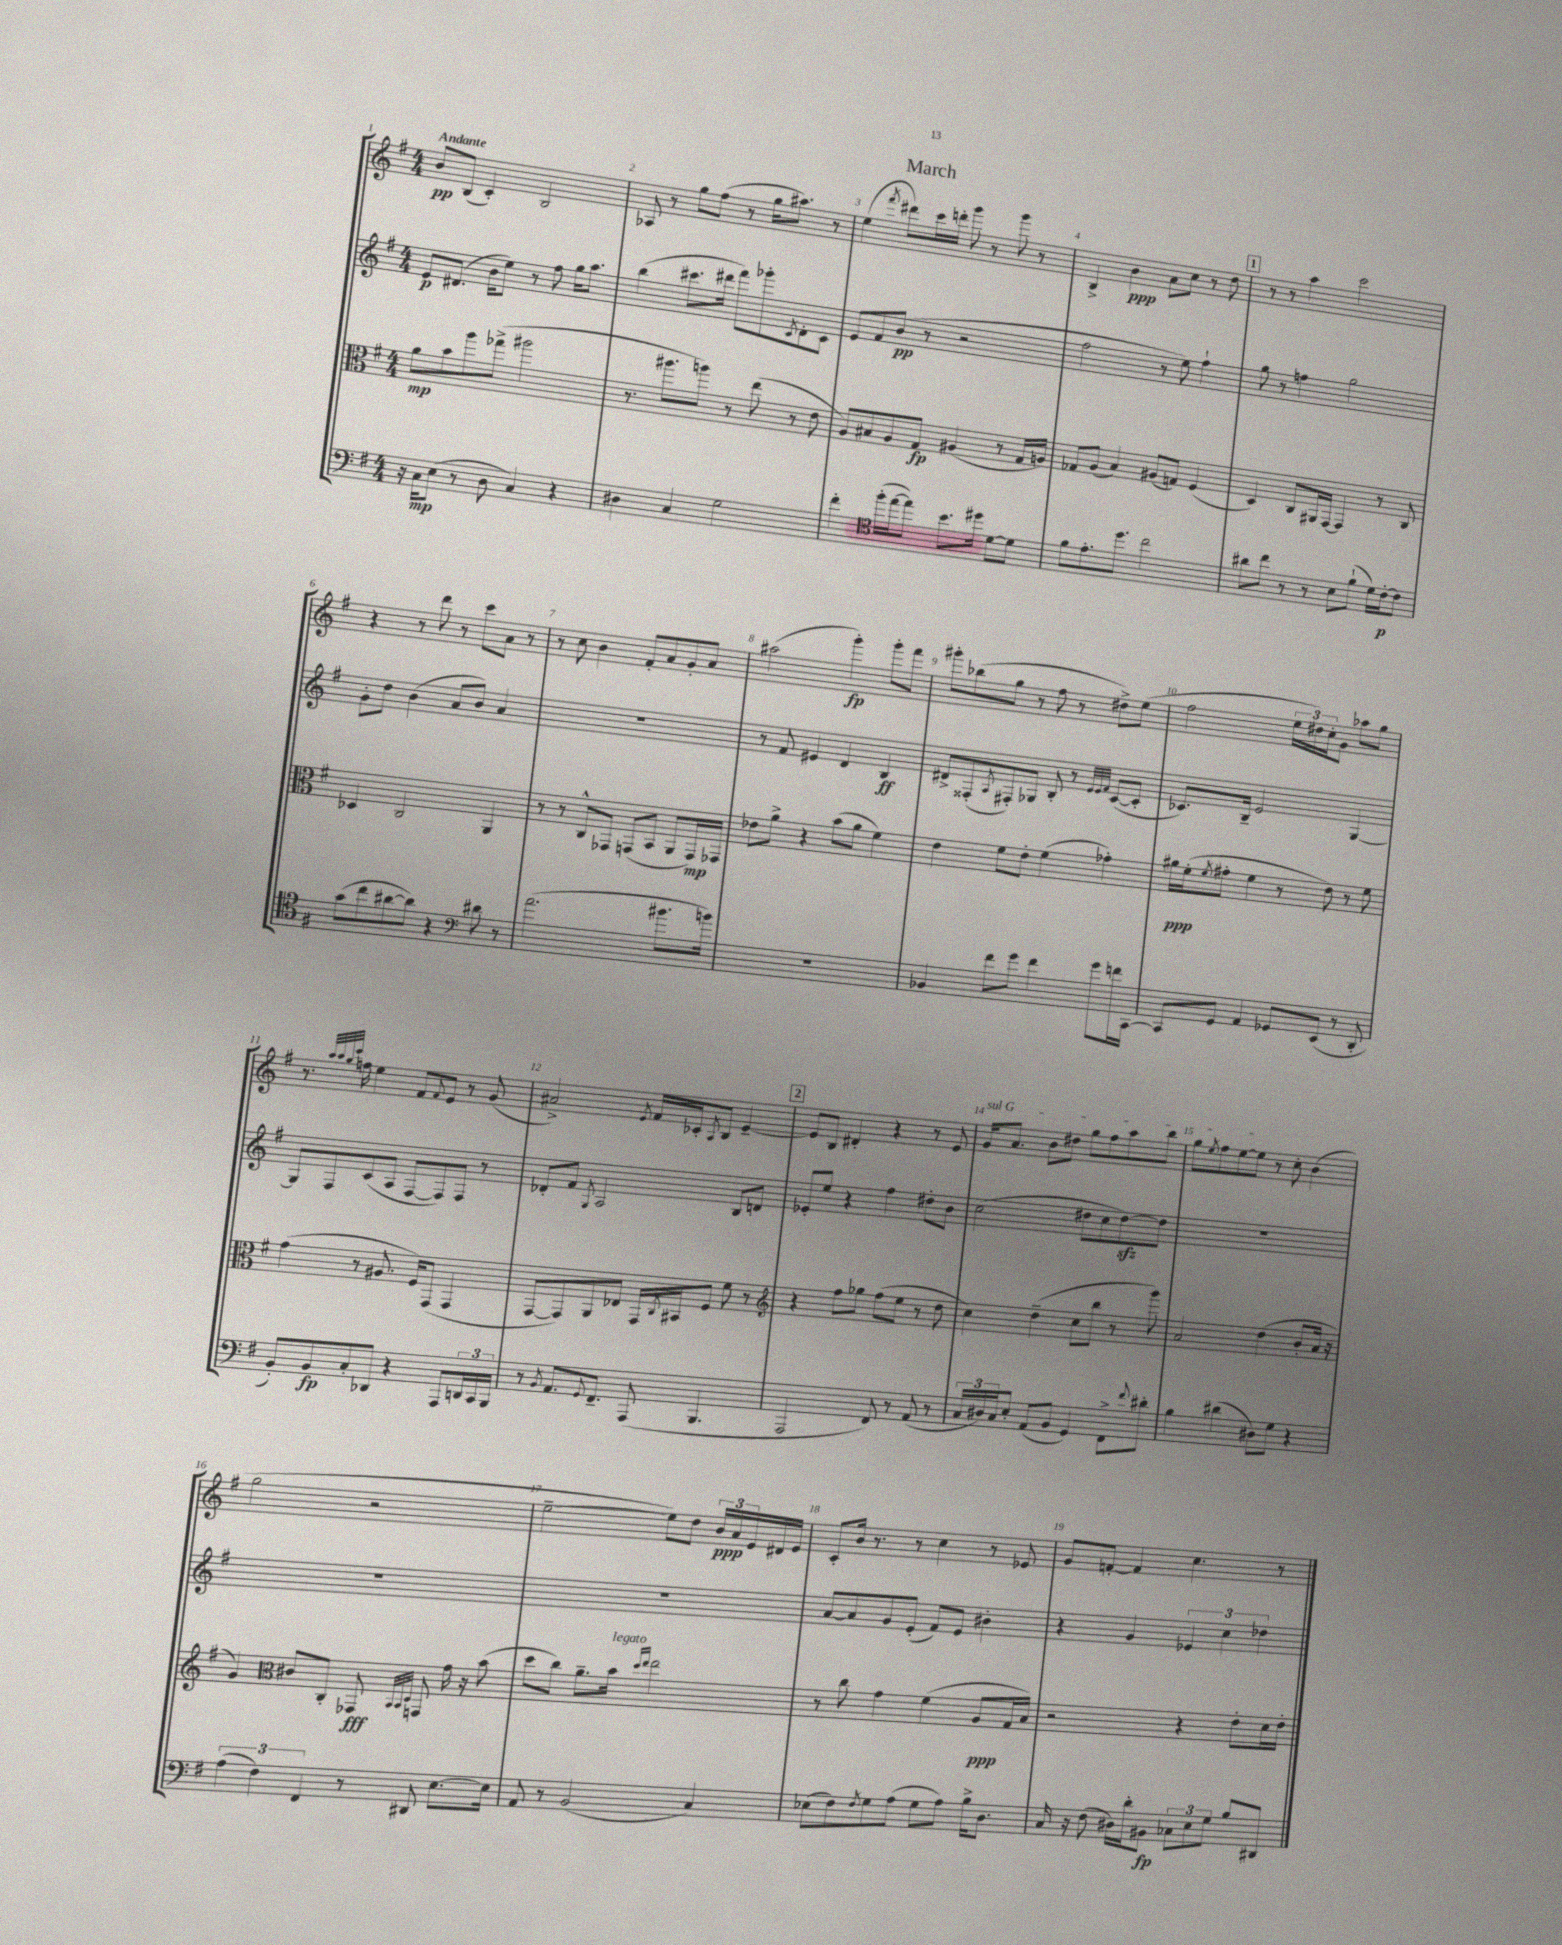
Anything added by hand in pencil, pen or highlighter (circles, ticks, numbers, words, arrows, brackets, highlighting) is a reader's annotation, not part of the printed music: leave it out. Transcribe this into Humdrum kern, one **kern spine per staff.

**kern	**kern	**kern	**kern
*staff4	*staff3	*staff2	*staff1
*clefF4	*clefC3	*clefG2	*clefG2
*k[f#]	*k[f#]	*k[f#]	*k[f#]
*M4/4	*M4/4	*M4/4	*M4/4
16r	8a	8e	8b
16C	.	.	.
(8E	8b	(8.d#	(8B
8r	8aa	.	4c')
.	.	16b	.
8D	(8gg-^	8ee)	.
4C)	2aa#	8r	2B
.	.	8ff#	.
4r	.	16gg	.
.	.	8.aa	.
=	=	=	=
4D#	8.r	(4bb	8A-
.	.	.	8r
.	8.aa#	.	.
4C	.	8.ccc#	8gg
.	8aa)	.	(8ff#
.	.	16ddd#	.
2G	8r	8fff#)	8r
.	(8ee	8ggg-'	16gg
.	.	.	8.aa#)
.	.	8qc	.
.	8r	8d'	.
.	8e	8c	8r
=	=	=	=
4f#'	8A)	8e	(4ee
.	8B#	8f#	.
*clefC4	*	*	*
.	.	.	8qfff#
(16ff#'	8A	(8b	8ddd#)
[16ee	.	.	.
8ee])	8G	8r	16ccc
.	.	.	16ddd'
8.b	(4A#	2r	8ggg
.	.	.	8r
16dd#	.	.	.
[8d	8r	.	8ggg
8d]	16G	.	8r
.	16A)	.	.
=	=	=	=
8f#	8G-	2ff#	4B^
8.e'	(8A	.	.
.	4B)	.	4b
8.dd	.	.	.
2cc	(8A#	8r	8a
.	8G)	8ee)	8cc
.	(4F#	4ff#`	8r
.	.	.	8dd
=	=	=	=
8a#	4D)	8gg	8r
8cc	.	8r	8r
8r	8C	4ff	4aa
8r	16AA#	.	.
.	[16GG	.	.
8B	4GG]	2gg	2ccc
(8f#`	.	.	.
16d)	8r	.	.
[16c'	.	.	.
8c]	8C	.	.
=	=	=	=
(8g	4D-	8g'	4r
8cc	.	8dd	.
[8a#	2C	(4b	8r
8a#])	.	.	8ddd
4r	.	8a	8r
.	.	8b)	8ccc
*clefF4	*	*	*
8d#	4AA	4a	8a
8r	.	.	8r
=	=	=	=
(2.a	8r	1r	8r
.	8r	.	8cc
.	8C^^	.	4b
.	8GG-	.	.
.	(8GG	.	8f#'
.	8BB	.	8a
8.b#	8AA	.	8g'
.	16GG)	.	8a
16b)	16GG-	.	.
=	=	=	=
1r	8e-	8r	(2aa#
.	8a^	8f#	.
.	4r	4e#	.
.	(8b	4d	4ggg')
.	8a	.	.
.	4f#)	4B	8ggg'
.	.	.	8fff#
=	=	=	=
4BB-	4e	8d#^	8ggg#'
.	.	(8F##'	(8bb-
.	.	8qA	.
8f#	8f#	8F#')	8gg
8g	8e'	8G-	8r
4f#	(4f#	8B'	8ff#
.	.	8r	8r
.	.	32qqe	.
.	.	32qqe	.
.	.	32qqf#	.
8g	4g-')	([8c	8dd#^)
16f	.	8c']	(8ee
[16CC	.	.	.
=	=	=	=
8CC]	16a#	8.c-)	2ff#
.	(16f#'	.	.
.	8qf#	.	.
8GG	8g#'	.	.
.	.	16B~	.
4AA	4f#	2e	.
8GG-	8r	.	24ee
.	.	.	24dd#)
.	.	.	24cc'
(8EE	8e)	.	8g
8r	8r	[4G	8aa-
8DD'	8f#	.	8gg
=	=	=	=
8BB')	(4g	8G]	8.r
8BB	.	8F#	.
.	.	.	32qqaa
.	.	.	32qqaa
.	.	.	32qqgg
.	.	.	32qqccc
.	.	.	16ff
8C'	8r	(8c	4ee
8DD-	8.A#	8A	.
4r	.	[8F#	8f#
.	16F#)	.	.
.	.	.	8qqf#
.	(8GG	8F#])	8e
8AAA	4GG	8F#	8r
24DD	.	8r	(8g
24CC	.	.	.
24BBB	.	.	.
=	=	=	=
8r	[8GG	8d-'	2a#^)
8qBB	.	.	.
8.AA	8GG])	8f#	.
.	.	8qG	.
.	8AA	2A	.
8qqGG	.	.	.
8.FF#~	.	.	.
.	8E-	.	.
.	.	.	8qe
(8AAA	16GG	.	16f#
.	8qC	.	.
.	16BB#	.	16c-'
.	.	.	8qA
4.BBB	8F#	.	8B
.	8f#	8B	[4e~
.	8r	8d	.
=	=	=	=
*	*clefG2	*	*
2AAA	4r	8e-'	8e]
.	.	8ee	8B
.	8ff#	4r	4d#'
.	8gg-	.	.
8FF#)	(8ff#	4ff#	4r
8r	8ee	.	.
(8AA	8r	8dd#'	8r
8r	8dd	8b	8e
=	=	=	=
24C	4cc)	(2cc	16g
24D#)	.	.	.
.	.	.	8.a
24C	.	.	.
8E'	.	.	.
(8AA	(4dd~	.	8b
8BB	.	.	8dd#
4GG)	8cc	8dd#	8gg
.	8bb	8cc	8ff#
8FF#^	8r	[8dd#)	8aa
8qqf#	.	.	.
8d#'	8ggg)	8dd#]	8bb
=	=	=	=
4B	2a	1r	8gg
.	.	.	8qee
.	.	.	8ff#
(4d#	.	.	[8ee
.	.	.	8ee]
8D#)	(4dd	.	8r
8G	.	.	8cc'
4r	8b'	.	(4b
.	16a	.	.
.	16r	.	.
=	=	=	=
(6A	4g)	1r	2gg
6F#)	.	.	.
*	*clefC3	*	*
.	8c#	.	.
6FF#	.	.	.
.	8C'	.	.
8r	8GG-	.	2r
.	32qqBB	.	.
.	32qqBB	.	.
.	32qqD	.	.
8DD#	8GG	.	.
[8.E	16g	.	.
.	16r	.	.
.	(8b	.	.
16E]	.	.	.
=	=	=	=
8AA	8dd	1r	[2ee~
8r	8cc)	.	.
(2BB	8.a~	.	.
.	16b	.	.
.	16qqdd	.	.
.	16qqee	.	.
.	2ee	.	8ee])
.	.	.	8dd
4C)	.	.	24b
.	.	.	24a
.	.	.	24e
.	.	.	16d#
.	.	.	16e
=	=	=	=
(8E-	8r	[8a	8c'
8F#)	8cc	8a]	16b
.	.	.	8.r
8qF#	.	.	.
8G	4g	8g	.
(8A	.	(8e'	8r
8G	(4f#	8f#)	4cc
8A)	.	8e	.
16B^	8A	4b#'	8r
8.D	.	.	.
.	16G	.	8e-
.	16B)	.	.
=	=	=	=
16C	2r	4r	8g
16r	.	.	.
(8F#	.	.	[8f'
16D#)	.	4g	4f]
16d'	.	.	.
8BB#	.	.	.
12C-	4r	6e-	4.cc
12E	.	.	.
12G	.	6cc	.
8B	8e'	.	.
.	.	6dd-	.
8DD#	16d	.	8r
.	16e'	.	.
==	==	==	==
*-	*-	*-	*-
